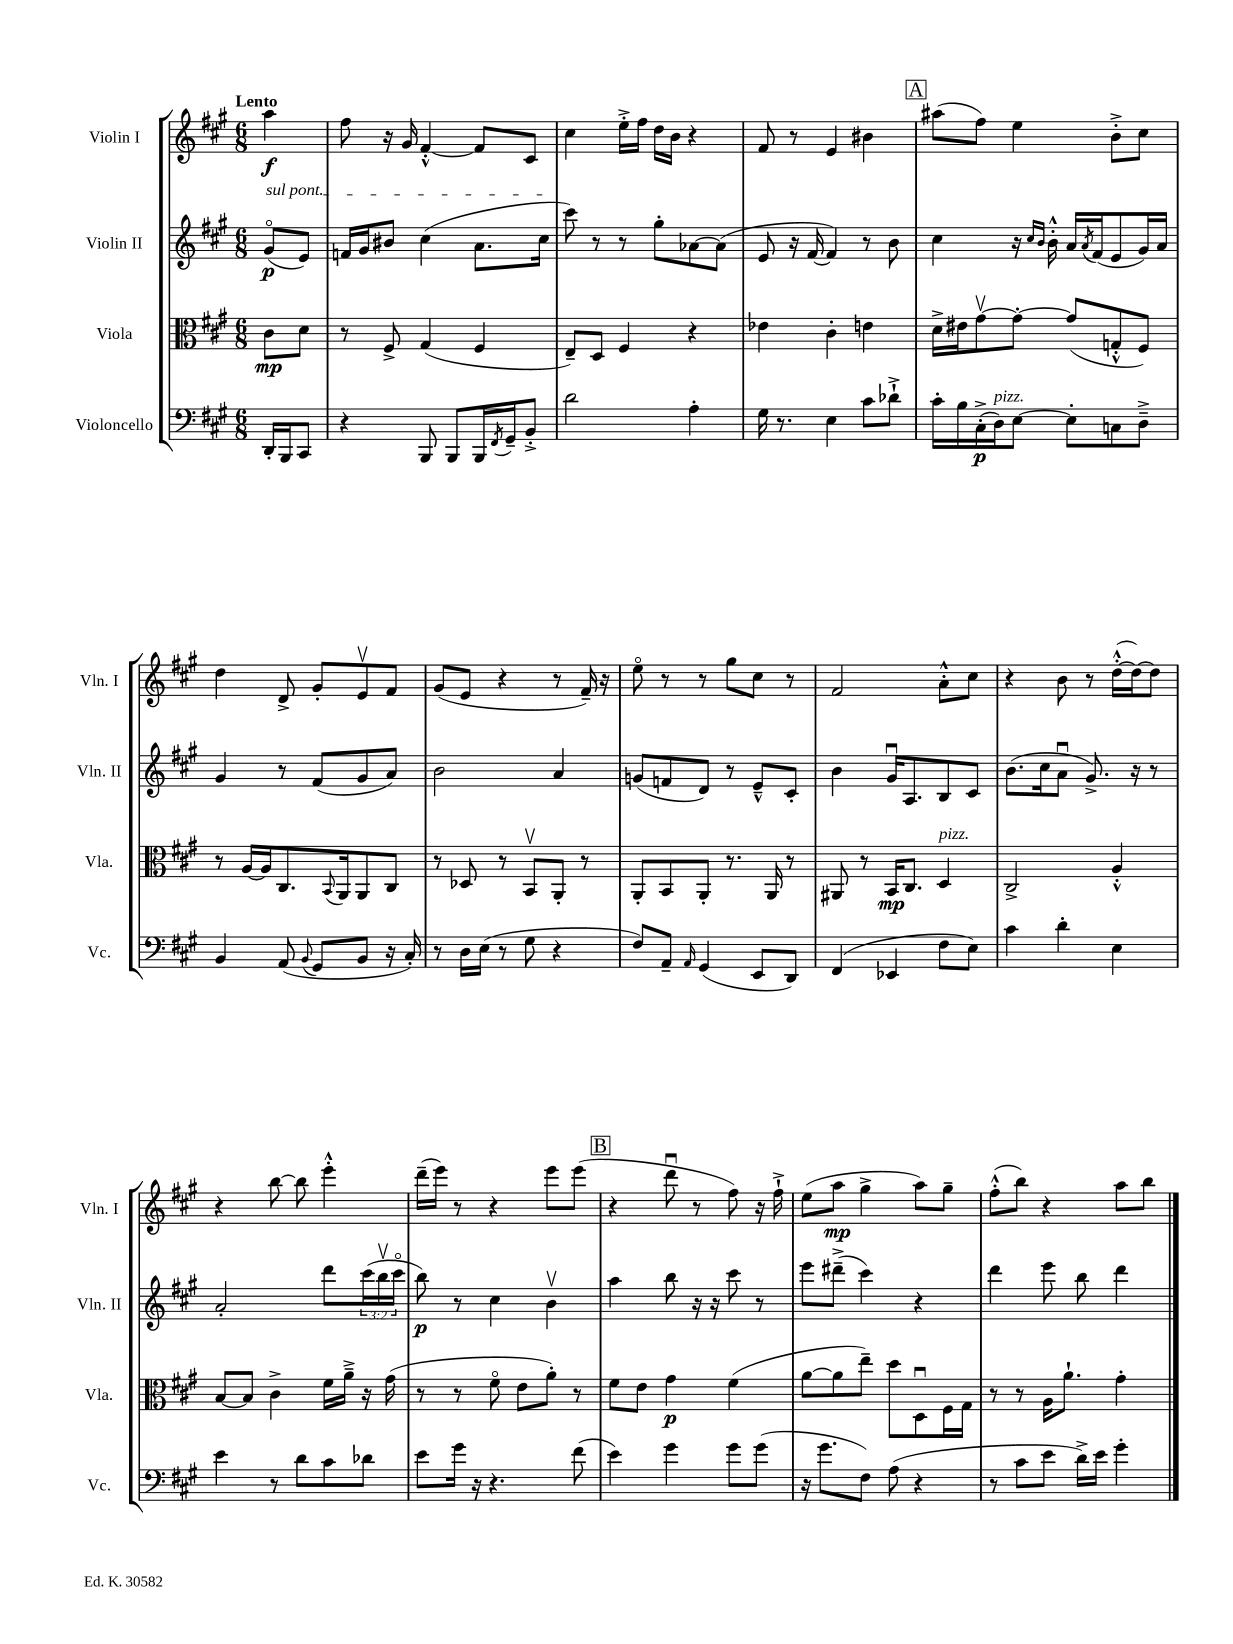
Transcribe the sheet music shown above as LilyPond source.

<<
\new StaffGroup <<
\new Staff = "s0" \with { instrumentName = "Violin I" shortInstrumentName = "Vln. I" } {
    \clef treble \key a \major \numericTimeSignature \time 6/8 \partial 4 \tempo "Lento"
    a''4\f |
    fis''8 r16 gis'16 fis'4~-.-^ fis'8 cis'8 |
    cis''4 e''16-.-> fis''16 d''16 b'16 r4 |
    fis'8 r8 e'4 bis'4 |
    \mark \markup { \box "A" } ais''8( fis''8) e''4 b'8-.-> cis''8 |
    d''4 d'8-> gis'8-. e'8\upbow fis'8 |
    gis'8( e'8 r4 r8 fis'16--) r16 |
    e''8\flageolet r8 r8 gis''8 cis''8 r8 |
    fis'2 a'8-.-^ cis''8 |
    r4 b'8 r8 d''16~-.-^( d''16~) d''8 |
    r4 b''8~ b''8 e'''4-.-^ |
    d'''16--( e'''16) r8 r4 e'''8 e'''8( |
    \mark \markup { \box "B" } r4 d'''8\downbow r8 fis''8) r16 fis''16-!-> |
    e''8( a''8\mp gis''4-> a''8) gis''8-- |
    fis''8-.-^( b''8) r4 a''8 b''8 \bar "|." |
}
\new Staff = "s1" \with { instrumentName = "Violin II" shortInstrumentName = "Vln. II" } {
    \clef treble \key a \major \numericTimeSignature \time 6/8 \override Staff.TupletNumber.text = #tuplet-number::calc-fraction-text \partial 4
    \once \override TextSpanner.bound-details.left.text = \markup { \italic "sul pont." } gis'8\flageolet\p\startTextSpan( e'8) |
    f'16 gis'16 bis'8 cis''4( a'8. cis''16\stopTextSpan |
    cis'''8) r8 r8 gis''8-. aes'8~ aes'8( |
    e'8 r16 fis'16~ fis'4) r8 b'8 |
    \mark \markup { \box "A" } cis''4 r16 \grace { cis''16 b'16 } b'16-.-^ a'16 \acciaccatura { a'8 } fis'16( e'8 gis'16) a'16 |
    gis'4 r8 fis'8( gis'8 a'8) |
    b'2 a'4 |
    g'8( f'8 d'8) r8 e'8---^ cis'8-. |
    b'4 gis'16\downbow a8. b8 cis'8 |
    b'8.( cis''16 a'8\downbow gis'8.->) r16 r8 |
    a'2-. d'''8 \tuplet 3/2 { cis'''16( b''16\upbow cis'''16\flageolet } |
    b''8\p) r8 cis''4 b'4\upbow |
    \mark \markup { \box "B" } a''4 b''8 r16 r16 cis'''8 r8 |
    e'''8 dis'''8--->( cis'''4) r4 |
    d'''4 e'''8 b''8 d'''4 \bar "|." |
}
\new Staff = "s2" \with { instrumentName = "Viola" shortInstrumentName = "Vla." } {
    \clef alto \key a \major \numericTimeSignature \time 6/8 \partial 4
    cis'8\mp d'8 |
    r8 fis8-> gis4( fis4 |
    e8--) d8 fis4 r4 |
    ees'4 cis'4-. e'4 |
    \mark \markup { \box "A" } d'16-> eis'16 gis'8~\upbow gis'8~-. gis'8( g8-.-^ fis8) |
    r8 a16~ a16 cis8. \appoggiatura { b,8 } a,16 a,8 cis8 |
    r8 des8 r8 b,8\upbow a,8-. r8 |
    a,8-. b,8 a,8-. r8. a,16 r8 |
    ais,8 r8 b,16\mp cis8. d4^\markup { \italic "pizz." } |
    cis2-> a4-.-^ |
    b8~ b8 cis'4-> fis'16 a'16---> r16 gis'16( |
    r8 r8 fis'8\flageolet e'8 a'8-.) r8 |
    \mark \markup { \box "B" } fis'8 e'8 gis'4\p fis'4( |
    a'8~ a'8 e''8--) d''8 d8\downbow fis16 gis16 |
    r8 r8 a16 a'8.-! gis'4-. \bar "|." |
}
\new Staff = "s3" \with { instrumentName = "Violoncello" shortInstrumentName = "Vc." } {
    \clef bass \key a \major \numericTimeSignature \time 6/8 \partial 4
    d,16-. b,,16 cis,8 |
    r4 b,,8 b,,8 b,,16 \acciaccatura { fis,8 } gis,16-- b,8-.-> |
    d'2 a4-. |
    gis16 r8. e4 cis'8 des'8-!-> |
    \mark \markup { \box "A" } cis'16-. b16 cis16-.->\p( d16^\markup { \italic "pizz." }) e8~ e8-. c8 d8---> |
    b,4 a,8( \appoggiatura { b,8 } gis,8 b,8 r16 cis16-.) |
    r8 d16 e16( r8 gis8 r4 |
    fis8) a,8-- \grace { a,16 } gis,4( e,8 d,8) |
    fis,4( ees,4 fis8 e8) |
    cis'4 d'4-. e4 |
    e'4 r8 d'8 cis'8 des'8 |
    e'8 gis'16 r16 r4. fis'8( |
    \mark \markup { \box "B" } e'4) gis'4 gis'8 gis'8( |
    r16 gis'8. fis8) a8( r4 |
    r8 cis'8 e'8 d'16->) e'16 gis'4-. \bar "|." |
}
>>
>>
\layout { \context { \Score \remove "Bar_number_engraver" } }
